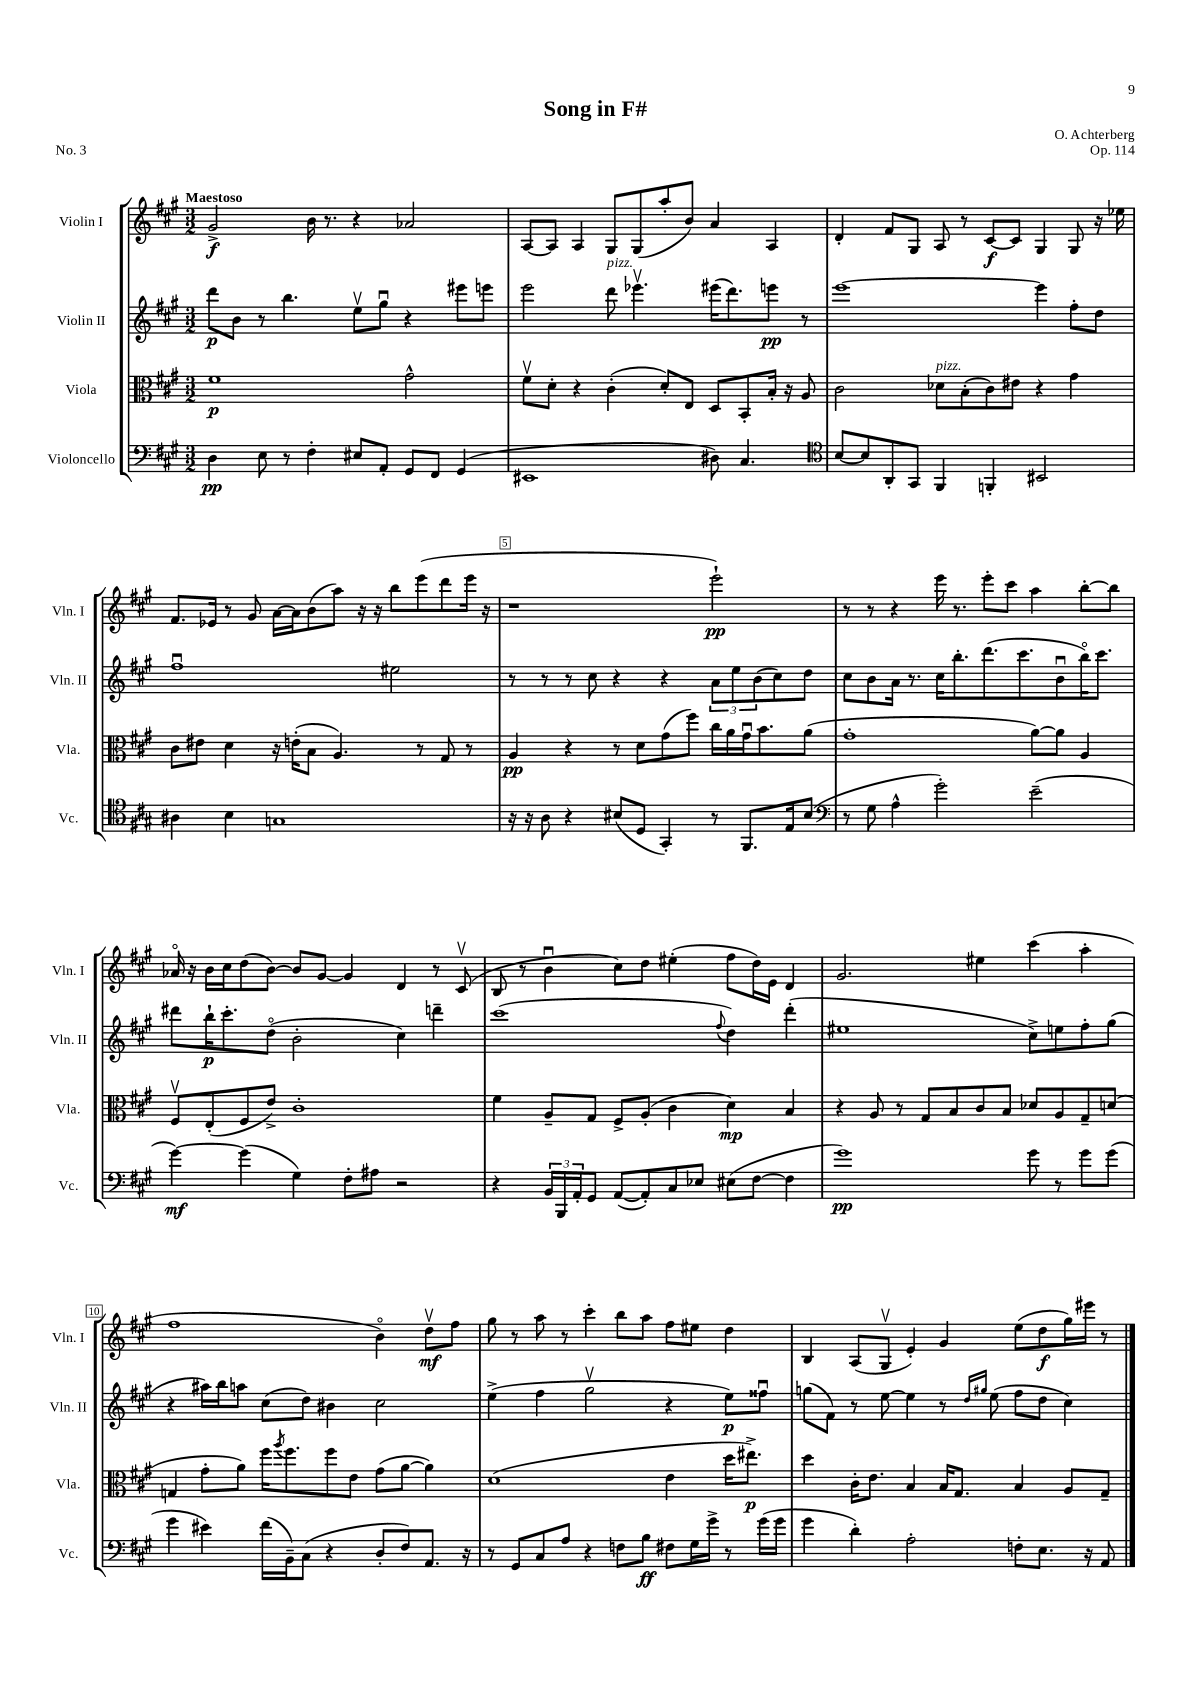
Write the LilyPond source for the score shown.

\header { title = "Song in F#" composer = "O. Achterberg" opus = "Op. 114" piece = "No. 3" }
<<
\new StaffGroup <<
\new Staff = "s0" \with { instrumentName = "Violin I" shortInstrumentName = "Vln. I" } {
    \clef treble \key a \major \numericTimeSignature \time 3/2 \tempo "Maestoso"
    gis'2->\f b'16 r8. r4 aes'2 |
    a8~ a8 a4 gis8 gis8( a''8-. b'8) a'4 a4 |
    d'4-. fis'8 gis8 a8 r8 cis'8~\f cis'8 gis4 gis8 r16 ees''16 |
    fis'8. ees'16 r8 gis'8 a'16~ a'16 b'8( a''8) r16 r16 b''8 e'''8( d'''8 e'''16 r16 |
    r1 e'''2-!\pp) |
    r8 r8 r4 e'''16 r8. e'''8-. cis'''8 a''4 b''8~-. b''8 |
    aes'16\flageolet r16 b'16 cis''16 d''8( b'8~) b'8 gis'8~ gis'4 d'4 r8 cis'8\upbow( |
    b8 r8 b'4\downbow cis''8) d''8 eis''4-.( fis''8 d''16) e'16 d'4 |
    gis'2. eis''4 cis'''4( a''4-. |
    fis''1 b'4\flageolet) d''8\upbow\mf fis''8 |
    gis''8 r8 a''8 r8 cis'''4-. b''8 a''8 fis''8 eis''8 d''4 |
    b4 a8( gis8\upbow e'4-.) gis'4 e''8( d''8\f gis''16) eis'''16 r8 \bar "|." |
}
\new Staff = "s1" \with { instrumentName = "Violin II" shortInstrumentName = "Vln. II" } {
    \clef treble \key a \major \numericTimeSignature \time 3/2
    d'''8\p b'8 r8 b''4. e''8\upbow gis''8\downbow r4 eis'''8 e'''8 |
    e'''2 d'''8^\markup { \italic "pizz." } ees'''4.\upbow eis'''16( d'''8.) e'''8\pp r8 |
    e'''1~ e'''4 fis''8-. d''8 |
    fis''1\downbow eis''2 |
    r8 r8 r8 cis''8 r4 r4 \tuplet 3/2 { a'8 e''8 b'8( } cis''8) d''8 |
    cis''8 b'8 a'16 r8. cis''16 b''8.-. d'''8.( cis'''8. b'8\downbow b''16\flageolet) cis'''8. |
    dis'''8 b''16-!\p cis'''8.-. d''8\flageolet( b'2-. cis''4) d'''4-- |
    cis'''1( \appoggiatura { fis''8 } d''4) d'''4-.( |
    eis''1 cis''8->) e''8 fis''8-. gis''8( |
    r4 ais''16) b''16 a''8 cis''8( d''8) bis'4 cis''2 |
    e''4->( fis''4 gis''2\upbow r4 e''8\p) fisis''8\downbow |
    g''8( fis'8) r8 e''8~ e''4 r8 \grace { d''16 gis''16 } e''8( fis''8 d''8 cis''4) \bar "|." |
}
\new Staff = "s2" \with { instrumentName = "Viola" shortInstrumentName = "Vla." } {
    \clef alto \key a \major \numericTimeSignature \time 3/2
    fis'1\p gis'2-^ |
    fis'8\upbow d'8-. r4 cis'4-.( d'8-.) e8 d8 b,8-. b16-. r16 a8 |
    cis'2 des'8^\markup { \italic "pizz." } b8-.( cis'8) eis'8 r4 gis'4 |
    cis'8 eis'8 d'4 r16 e'16-.( b8 a4.) r8 gis8 r8 |
    a4\pp r4 r8 d'8 gis'8( fis''8) cis''16 a'16 gis'16\downbow b'8. a'8( |
    gis'1-. a'8~) a'8 a4 |
    fis8\upbow e8-.( fis8 e'8->) cis'1-. |
    fis'4 a8-- gis8 fis8-> a8-.( cis'4 d'4\mp) b4 |
    r4 a8 r8 gis8 b8 cis'8 b8 des'8 a8 gis8-- d'8( |
    g4 gis'8-. a'8) fis''16 \acciaccatura { a''8 } fis''8. fis''8 e'8 gis'8( a'8~ a'4) |
    d'1( e'4 d''16 eis''8.->\p) |
    d''4 cis'16-. e'8. b4 b16 gis8. b4 a8 gis8-- \bar "|." |
}
\new Staff = "s3" \with { instrumentName = "Violoncello" shortInstrumentName = "Vc." } {
    \clef bass \key a \major \numericTimeSignature \time 3/2
    d4\pp e8 r8 fis4-. eis8 a,8-. gis,8 fis,8 gis,4( |
    eis,1 dis8) cis4. |
    \clef tenor b8~ b8 a,8-. gis,8 fis,4 f,4-. bis,2 |
    ais4 b4 g1 |
    r16 r16 a8 r4 bis8( d8 gis,4-.) r8 fis,8. e16 bis8( |
    \clef bass r8 gis8 a4-^ gis'2-.) e'2--( |
    gis'4~\mf) gis'4( gis4) fis8-. ais8 r2 |
    r4 \tuplet 3/2 { b,16 b,,16 a,16-. } gis,8 a,8~( a,8-.) cis8 ees8 eis8( fis8~ fis4 |
    gis'1\pp) gis'8 r8 gis'8 gis'8( |
    gis'4 eis'4) fis'16( b,16--) cis8( r4 d8-. fis8) a,8. r16 |
    r8 gis,8 cis8 a8 r4 f8 b8\ff fis8 gis16 gis'16-> r8 gis'16( gis'16 |
    gis'4 d'4-.) a2-. f8-. e8. r16 a,8 \bar "|." |
}
>>
>>
\layout { \context { \Score \override BarNumber.break-visibility = ##(#f #t #t) barNumberVisibility = #(every-nth-bar-number-visible 5) \override BarNumber.stencil = #(make-stencil-boxer 0.1 0.3 ly:text-interface::print) } }
